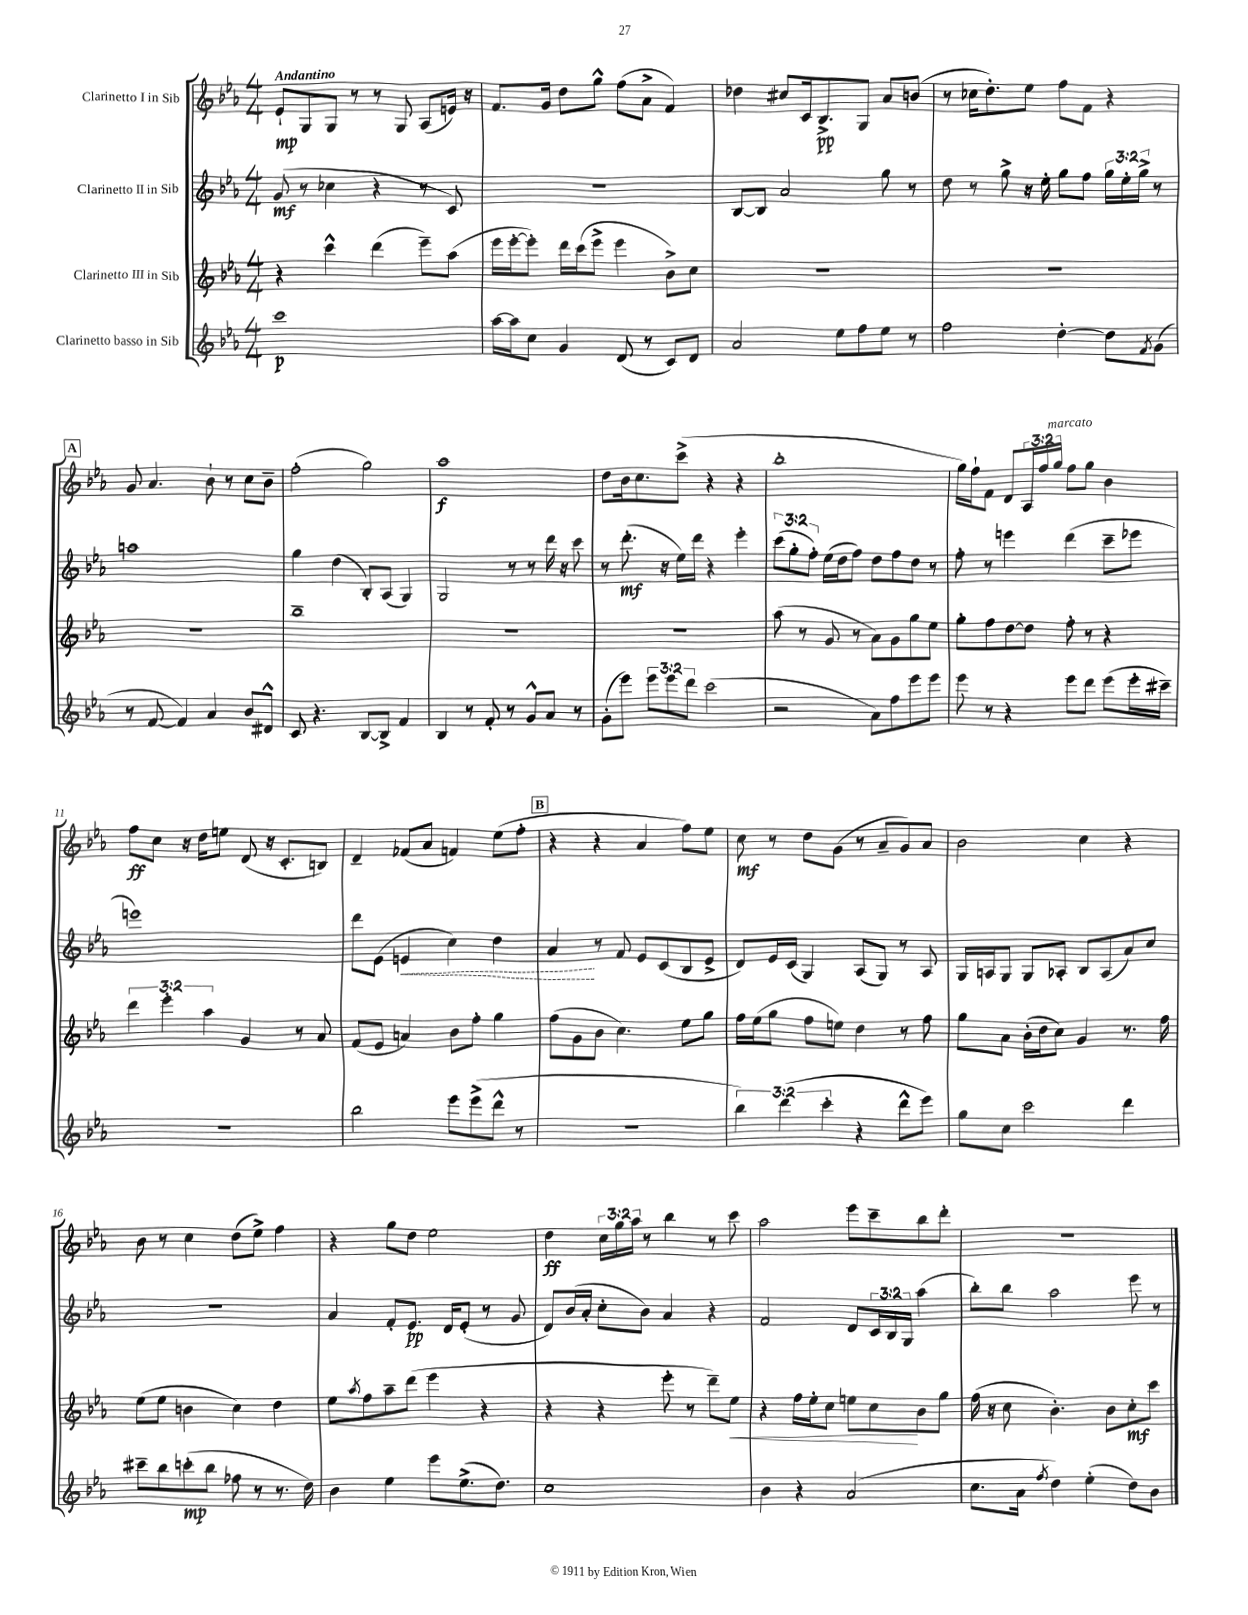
<<
\new StaffGroup <<
\new Staff = "s0" \with { instrumentName = "Clarinetto I in Sib" } {
    \clef treble \key ees \major \numericTimeSignature \time 4/4 \override Staff.TupletNumber.text = #tuplet-number::calc-fraction-text \tempo "Andantino"
    ees'8-!\mp g8 g8 r8 r8 g8 aes8( e'16) r16 |
    f'8. g'16 d''8 g''8-^ f''8( aes'8-> f'4) |
    des''4 cis''8 c'16 bes8.->\pp g8 aes'8 b'8( |
    r8 ces''16 d''8.-.) ees''8 f''8 f'8 r4 |
    \mark \markup { \box "A" } g'8 aes'4. bes'8-! r8 c''8 bes'8-- |
    f''2-.( g''2) |
    aes''1\f |
    d''8 bes'16 c''8. c'''8->( r4 r4 |
    bes''1-. |
    g''16) f''16-! f'8 d'8 \tuplet 3/2 { aes16 f''16 g''16^\markup { \italic "marcato" } } f''8 g''8 bes'4 |
    f''8\ff c''8 r16 d''16 e''8 d'8( r16 c'8.-. b8) |
    d'4-- fes'8( aes'8 f'4) ees''8( f''8-. |
    \mark \markup { \box "B" } r4 r4 aes'4 f''8) ees''8 |
    c''8\mf r8 d''8 g'8( r8 aes'8-- g'8) aes'8 |
    bes'2 c''4 r4 |
    bes'8 r8 c''4 d''8( ees''8->) f''4 |
    r4 g''8 d''8 ees''2 |
    d''4\ff \tuplet 3/2 { c''16 g''16 aes''16 } r8 bes''4 r8 c'''8 |
    aes''2 ees'''8 c'''8-- bes''8 d'''8-. |
    r1 \bar "|." |
}
\new Staff = "s1" \with { instrumentName = "Clarinetto II in Sib" } {
    \clef treble \key ees \major \numericTimeSignature \time 4/4 \override Staff.TupletNumber.text = #tuplet-number::calc-fraction-text
    g'8\mf( r8 ces''4 r4 r8 c'8) |
    r1 |
    bes8~ bes8 aes'2 g''8 r8 |
    d''8 r8 g''8-> r16 ees''16-. g''8 f''8 \tuplet 3/2 { g''16 ees''16-. g''16-> } r8 |
    \mark \markup { \box "A" } a''1 |
    g''4 d''4( bes8-.) aes8( g4) |
    g2 r8 r8 d'''16 r16 c'''8 |
    r8 d'''8.-.\mf( r16 ees''16) d'''16 r4 ees'''4-. |
    \tuplet 3/2 { c'''8( g''8-. f''8-.) } ees''16( d''16 f''8) d''8 f''8 d''8 r8 |
    f''8-. r8 e'''4 d'''4( c'''8-- ees'''8 |
    e'''1) |
    d'''8 ees'8( \once \override Hairpin.style = #'dashed-line e'4\< c''4) d''4 |
    \mark \markup { \box "B" } aes'4\! r8 f'8 ees'8 c'8( bes8 ees'8-> |
    d'8) ees'16 c'16( g4) aes8( g8) r8 aes8 |
    g16 a16 g8 g8 aes8-. bes8 aes8( aes'8) c''8 |
    R1 |
    aes'4 f'8-. ees'8.\pp d'16 ees'8-.( r8 g'8 |
    d'8) bes'16( aes'16-. c''8-. bes'8) aes'4 r4 |
    f'2 d'8 \tuplet 3/2 { c'16 bes16 g16 } aes''4( |
    bes''8-.) bes''8 aes''2 ees'''8 r8 \bar "|." |
}
\new Staff = "s2" \with { instrumentName = "Clarinetto III in Sib" } {
    \clef treble \key ees \major \numericTimeSignature \time 4/4 \override Staff.TupletNumber.text = #tuplet-number::calc-fraction-text
    r4 c'''4-^ d'''4( ees'''8--) aes''8( |
    ees'''16 ees'''16~-. ees'''8-.) d'''16 c'''16( ees'''8-> ees'''4 bes'8->) c''8 |
    R1 |
    R1 |
    \mark \markup { \box "A" } R1 |
    bes''1-- |
    R1 |
    R1 |
    aes''8( r8 g'8 r8 aes'8) g'8 g''8 ees''8 |
    g''8-. f''8 d''8~ d''8 f''8-. r8 r4 |
    \tuplet 3/2 { d'''4 ees'''4-. aes''4 } g'4 r8 aes'8 |
    f'8( ees'8 a'4) bes'8 f''8-. g''4 |
    \mark \markup { \box "B" } f''8( g'8 bes'8 c''4.) ees''8 g''8 |
    f''16 ees''16( g''8 f''8 e''8) d''4 r8 f''8 |
    g''8 aes'8 bes'16-.( d''16 c''8) g'4 r8. f''16 |
    ees''8( ees''8 b'4 c''4) d''4 |
    ees''8 \acciaccatura { aes''8 } f''8 aes''8-- d'''8( ees'''4 r4 |
    r4 r4 ees'''8-. r8 d'''8--) ees''8\< |
    r4 f''16 ees''16-. c''8 e''8 c''8\! bes'8 g''8 |
    f''16( r16 c''8 bes'4.-.) bes'8 c''8-.\mf c'''8 \bar "|." |
}
\new Staff = "s3" \with { instrumentName = "Clarinetto basso in Sib" } {
    \clef treble \key ees \major \numericTimeSignature \time 4/4 \override Staff.TupletNumber.text = #tuplet-number::calc-fraction-text
    c'''1\p |
    aes''16~ aes''16 c''8 g'4 d'8( r8 c'8) d'8 |
    aes'2 ees''8 f''8 ees''8 r8 |
    f''2 d''4~-. d''8 \acciaccatura { f'8 } g'8( |
    \mark \markup { \box "A" } r8 f'8~ f'4) aes'4 bes'8 dis'8-^ |
    c'8 r4. bes8~ bes8-> f'4 |
    bes4 r8 f'8-. r8 g'8-^ aes'8 r8 |
    g'8-.( ees'''8) \tuplet 3/2 { ees'''8 ees'''8 d'''8 } c'''2( |
    r2 aes'8) f''8 ees'''8 ees'''8 |
    ees'''8 r8 r4 ees'''8 d'''8 ees'''8( ees'''16-. cis'''16--) |
    R1 |
    bes''2 ees'''8 ees'''8->( d'''8-^ r8 |
    \mark \markup { \box "B" } r1 |
    \tuplet 3/2 { bes''4) d'''4( c'''4-. } r4 d'''8-^ ees'''8) |
    g''8 c''8 c'''2 d'''4 |
    cis'''8-- bes''8 c'''8-.\mp( bes''8 fes''8 r8 r8. d''16) |
    bes'4 ees''4 ees'''8 ees''8.->( d''8.) |
    c''1 |
    bes'4 r4 aes'2( |
    c''8. aes'16 \acciaccatura { f''8 } d''4) ees''4-.( d''8) bes'8 \bar "|." |
}
>>
>>
